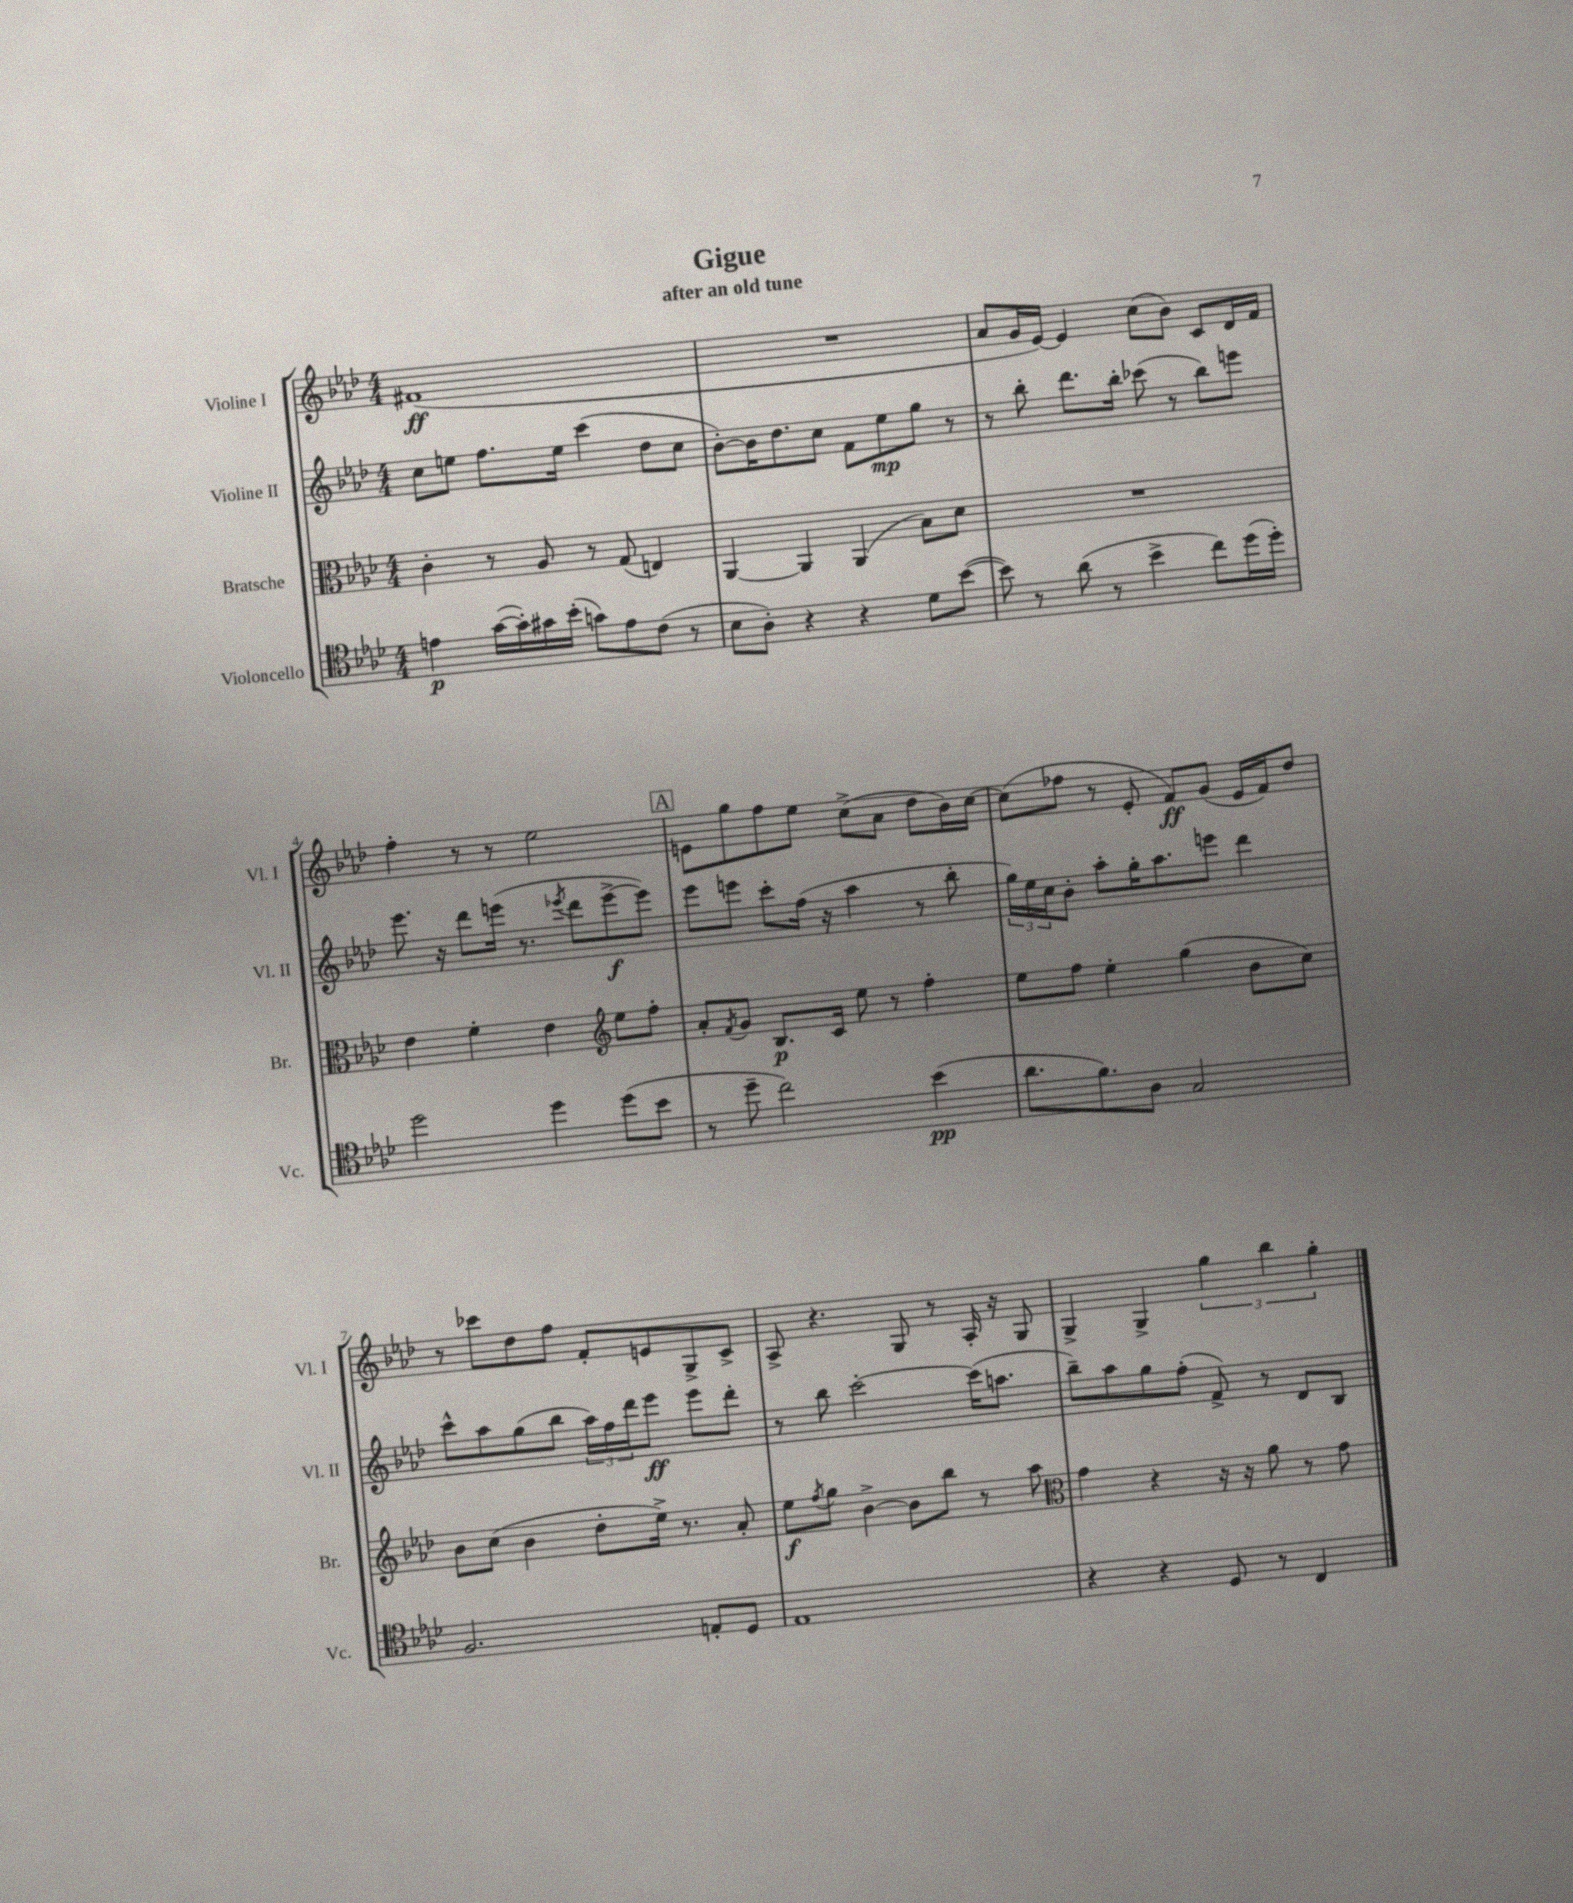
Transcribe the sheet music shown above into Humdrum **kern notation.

**kern	**kern	**kern	**kern
*staff4	*staff3	*staff2	*staff1
*clefC4	*clefC3	*clefG2	*clefG2
*k[b-e-a-d-]	*k[b-e-a-d-]	*k[b-e-a-d-]	*k[b-e-a-d-]
*M4/4	*M4/4	*M4/4	*M4/4
4e\	4c'\	8cc\L	(1f#
.	.	8ee\J	.
([16g\LL	8r	8.ff\L	.
16g'\])	.	.	.
16g#\	8A-/	.	.
(16b-'\JJ	.	16ee\Jk	.
8g\L)	8r	(4ccc\	.
8e\	(8G/	.	.
(8c\J	4E/)	8dd-\L	.
8r	.	8cc\J	.
=	=	=	=
8B-\L	[4AA-/	[8b-'\L)	1r
8A-'\J)	.	16b-\]K	.
.	.	8.dd-\	.
4r	4AA-/]	.	.
.	.	8cc\J	.
4r	(4AA-/	8f\L	.
.	.	8ee-\	.
8d-\L	8B-\L)	8gg\J	.
([8b-\J	8d-\J	8r	.
=	=	=	=
8b-\])	1r	8r	8a-/L
8r	.	8bb-'\	16g/L
.	.	.	[16e-/JJ)
(8a-\	.	8.ddd-\L	4e-/]
8r	.	.	.
.	.	16bb-'\Jk	.
4b-^\	.	(8ccc-\	(8cc\L
.	.	8r	8b-\J)
8cc\L)	.	8bb-\L)	8c/L
(16dd-\L	.	8eee\J	16d-/L
16dd-'\JJ)	.	.	16f/JJ
=	=	=	=
2dd-\	4e-\	8.eee-\	4ff'\
.	.	16r	.
.	4f'\	8ddd-\L	8r
.	.	(16eee\Jk	8r
.	.	8.r	.
4dd-\	4e-\	.	2ee-\
.	.	8qeee-/	.
.	.	8ddd-\L	.
*	*clefG2	*	*
(8dd-\L	8ee-\L	[8eee-^\	.
8b-\J	8ff'\J	8eee-\]J)	.
=	=	=	=
8r	8a-'/L	8eee-\L	8e\L
.	8qf/	.	.
8dd-~\	8g/J	8eee\J	8gg\
2cc\)	8.B-/L	8ccc'\L	8ff\
.	.	(16ff\Jk	8ee-\J
.	16c/Jk	16r	.
.	8ee-\	4aa-\	(8cc^\L
.	8r	.	8a-\J
(4b-\	4ff'\	8r	8dd-\L
.	.	8bb-'\	16b-\L)
.	.	.	[16cc\JJ
=	=	=	=
8.a-\L	8ee-\L	24gg\LL)	(8cc\]L
.	.	24ee-\	.
.	.	24cc\J	.
.	8ff\J	8b-'\J	8ff-\J
8.f\)	.	.	.
.	4ee-'\	8aa-'\L	8r
8A-\J	.	16gg'\K	8e-'/
.	.	8.aa-\	.
2G/	(4gg\	.	8f/L)
.	.	8eee\J	(8g/J
.	8b-\L	4ddd-\	16e-/LL
.	.	.	16f/J)
.	8cc\J)	.	8dd-/J
=	=	=	=
2.F/	8b-\L	8ccc^^\L	8r
.	(8cc\J	8aa-\	8ccc-\L
.	4b-\	(8gg\	8dd-\
.	.	8bb-\J	8ff\J
.	8dd-'\L	24aa-\LL)	8f'/L
.	.	24ff\	.
.	.	24ddd-\J	.
.	16ee-^\Jk)	8eee-\J	8e/
.	8.r	.	.
8E'/L	.	8eee-\L	8G^/
8D-/J	8a-'/	8ddd-'\J	8c^/J
=	=	=	=
1E-	8ee-\L	8r	8A-^/
.	8qff/	.	.
.	8gg\J	8bb-\	4.r
.	[4b-^\	[2ccc'\	.
.	8b-\]L	.	8G/
.	8bb-\J	.	8r
.	8r	(16ccc\]LK	16A-'/
.	.	8.aa\J	16r
.	8aa-\	.	8G/
=	=	=	=
*	*clefC3	*	*
4r	4g\	8bb-~\L)	4G^/
.	.	8aa-\	.
4r	4r	8gg\	4G^/
.	.	(8ff'\J	.
8D-/	16r	8f^/)	6gg\
.	16r	.	.
8r	8a-\	8r	.
.	.	.	6bb-\
4C/	8r	8d-/L	.
.	.	.	6gg'\
.	8g\	8B-/J	.
==	==	==	==
*-	*-	*-	*-
